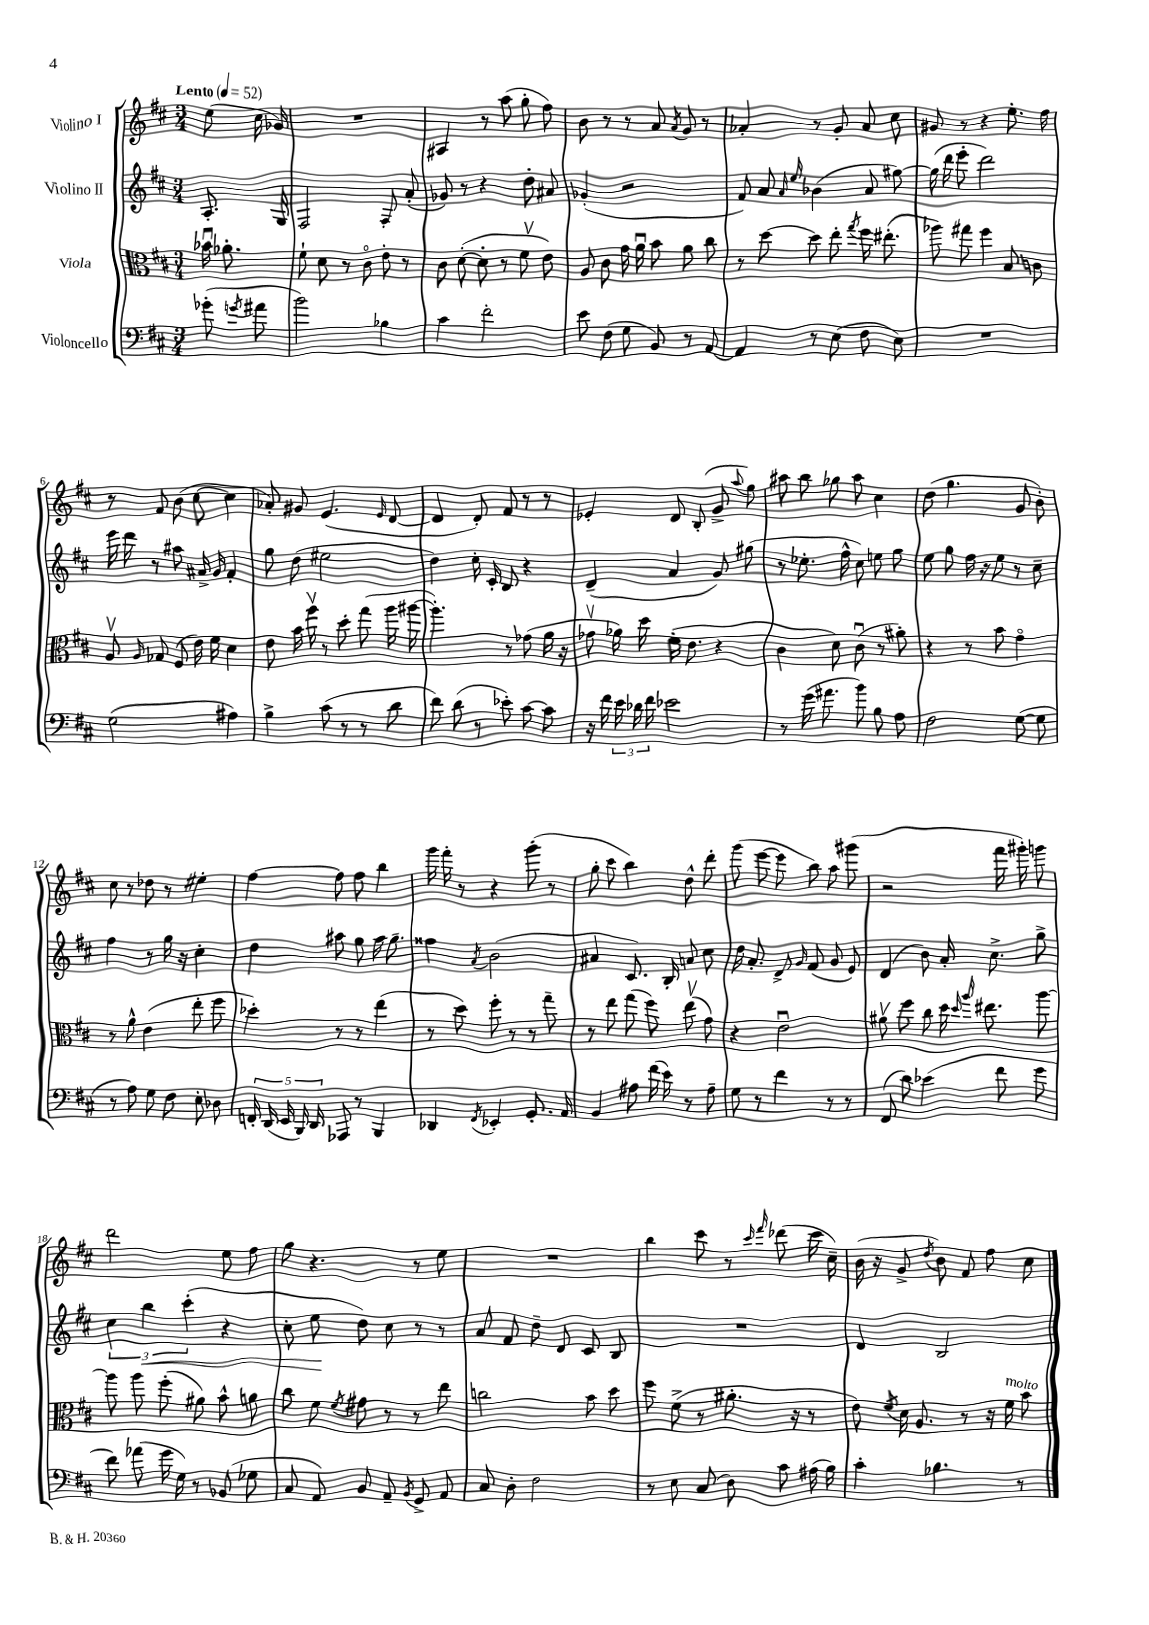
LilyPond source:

<<
\new StaffGroup <<
\new Staff = "s0" \with { instrumentName = "Violino I" } {
    \clef treble \key d \major \numericTimeSignature \time 3/4 \partial 4 \tempo "Lento" 4 = 52
    \autoBeamOff e''8( cis''16 ges'16) |
    R2. |
    ais4 r8 a''8( g''8-. fis''8) |
    b'8 r8 r8 a'8 \acciaccatura { a'8 } g'8 r8 |
    aes'4-. r8 g'8-. aes'8 cis''8 |
    gis'8 r8 r4 e''8.-. fis''16 |
    r8 fis'8 b'8( cis''8~ cis''4 |
    aes'8-.) gis'8 e'4.( \grace { e'16 } d'8~ |
    d'4 d'8-.) fis'8 r8 r8 |
    ees'4-. d'8 b8-.( g'8-> \appoggiatura { a''8 } g''8) |
    ais''8 b''8 ges''8 ais''8 cis''4 |
    d''8( g''4. g'8 b'8-.) |
    cis''8 r8 des''8 r8 eis''4-. |
    fis''4~ fis''8 fis''8 b''4 |
    g'''16 fis'''16-. r8 r4 g'''8-.( r8 |
    g''8-. cis'''8 b''4) d''8-^ d'''8-. |
    g'''8( e'''8~ e'''8 b''8) a''8 gis'''8( |
    r2 fis'''16 gis'''16-.) g'''8 |
    d'''2 e''8 fis''8 |
    g''8 r4. r8 e''8 |
    R2. |
    b''4 cis'''8 r8 \grace { cis'''16 fis'''16 } des'''8( cis'''16 cis''16--) |
    b'16( r16 g'8-> \acciaccatura { d''8 } b'8) fis'8 fis''8 cis''8 \bar "|." |
}
\new Staff = "s1" \with { instrumentName = "Violino II" } {
    \clef treble \key d \major \numericTimeSignature \time 3/4 \partial 4
    \autoBeamOff a8.-. g16 |
    fis2 fis8-. a'8-.( |
    ges'8) r8 r4 d''8-. ais'8 |
    ges'4-.( r2 |
    fis'8) a'8 \grace { a'16 e''16 } bes'4( a'8 gis''8~) |
    gis''16( d'''16 e'''8-. d'''2) |
    e'''16 d'''16 r8 ais''8 ais'16-> g'16 fis'4-. |
    g''8 d''8( eis''2 |
    d''4) cis''16-. cis'16-. b8 r4 |
    d'4--( a'4 g'8) gis''8( |
    r8 ees''8.-. fis''16-^ cis''8) e''8 g''8 |
    e''8 g''8 fis''16 r16 e''8 r8 cis''8-- |
    fis''4 r8 g''16 r16 cis''4-. |
    d''4 ais''8 g''8 ais''16 g''8.-- |
    fisis''4 \acciaccatura { a'8 } b'2( |
    ais'4 cis'8.) b16-. a'8 cis''8 |
    d''16 a'8.-. d'8-> \grace { g'16 } fis'8( g'8 e'8) |
    d'4( b'8) a'16-. cis''8.-> g''8-> |
    \tuplet 3/2 { cis''4 b''4\< cis'''4-.( } r4 |
    cis''8-. e''8\! d''8) cis''8 r8 r8 |
    a'8 fis'8 d''8-- d'8 cis'8 b8 |
    R2. |
    d'4 b2 \bar "|." |
}
\new Staff = "s2" \with { instrumentName = "Viola" } {
    \clef alto \key d \major \numericTimeSignature \time 3/4 \partial 4
    \autoBeamOff bes'16\downbow aes'8.-. |
    fis'8-! d'8 r8 cis'8\flageolet e'8-. r8 |
    cis'8 d'8~-.( d'8-. r8 fis'8\upbow e'8) |
    a8 cis'8 g'16 a'16\downbow b'8 a'8 cis''8 |
    r8 d''8~ d''8 e''8-. \acciaccatura { g''8 } fis''16 eis''8.-.( |
    aes''8) gis''8 fis''4 b8 c'8 |
    a8\upbow \grace { a16 } ges8 fis8( e'16) fis'16 d'4 |
    e'8 b'16 fis''16\upbow r8 d''8-. g''8( a''16 ais''16~ |
    ais''4.-.) r8 ges'8( a'16 r16 |
    ges'8\upbow aes'16) d''16 fis'16-.( e'8. r4 |
    cis'4 d'8) cis'8\downbow( r8 ais'8-.) |
    r4 r8 b'8 g'4\flageolet |
    r8 a'8-^ e'4( e''8-. fis''8 |
    des''4-.) r8 r8 e''4( |
    r8 d''8) fis''8-. r8 r8 g''8-- |
    r8 e''8 g''8( fis''8) e''8\upbow( g'8) |
    r4 e'2\downbow |
    ais'8\upbow fis''8 cis''8 d''16 \grace { d''16 a''16 } eis''8. a''8~ |
    a''8 a''8 fis''8-.( ais'8) b'8-^ a'8 |
    cis''8 fis'8 \acciaccatura { fis'8 } gis'8 r8 r8 e''8 |
    c''2 b'8 d''8 |
    fis''8 fis'8->( r8 ais'8.-. r16 r8 |
    e'8) \acciaccatura { fis'8 } d'16 a8. r8 r16 fis'16^\markup { \italic "molto" } b'8 \bar "|." |
}
\new Staff = "s3" \with { instrumentName = "Violoncello" } {
    \clef bass \key d \major \numericTimeSignature \time 3/4 \partial 4
    \autoBeamOff ges'8-.( \acciaccatura { g'8 } ais'8 |
    b'2) bes4 |
    cis'4 fis'2-. |
    e'8 fis8( g8 b,8) r8 a,8~ |
    a,4 r8 e8( fis8 e8) |
    R2. |
    g2( ais4) |
    b4-> cis'8( r8 r8 d'8 |
    fis'8) d'8( r8 ees'8-.) cis'8~ cis'8 |
    r16 fis'16 \tuplet 3/2 { e'16 des'16 fis'16 } ees'2 |
    r8 g'16( ais'8. b'8) b8 a8 |
    fis2 g8~( g8 |
    r8 a8) g8 fis8 e8-. des8 |
    \tuplet 5/4 { f,16-. d,16( e,16 b,,16) d,16 } aes,,8 r8 b,,4 |
    des,4 \acciaccatura { fis,8 } ees,4-. g,8.-. a,16 |
    b,4 ais8 fis'16( e'16) r8 ais8-- |
    g8 r8 fis'4 r8 r8 |
    fis,8( d'8) ees'4( fis'8 g'8 |
    fis'8) aes'8( g'16 g16) r8 bes,8( ges8 |
    cis8 a,8) b,8 a,8-- \acciaccatura { b,8 } g,8-> a,8 |
    cis8 d8-. fis2 |
    r8 e8 cis8( d8) cis'8 ais16( b16) |
    cis'4-. bes4. r8 \bar "|." |
}
>>
>>
